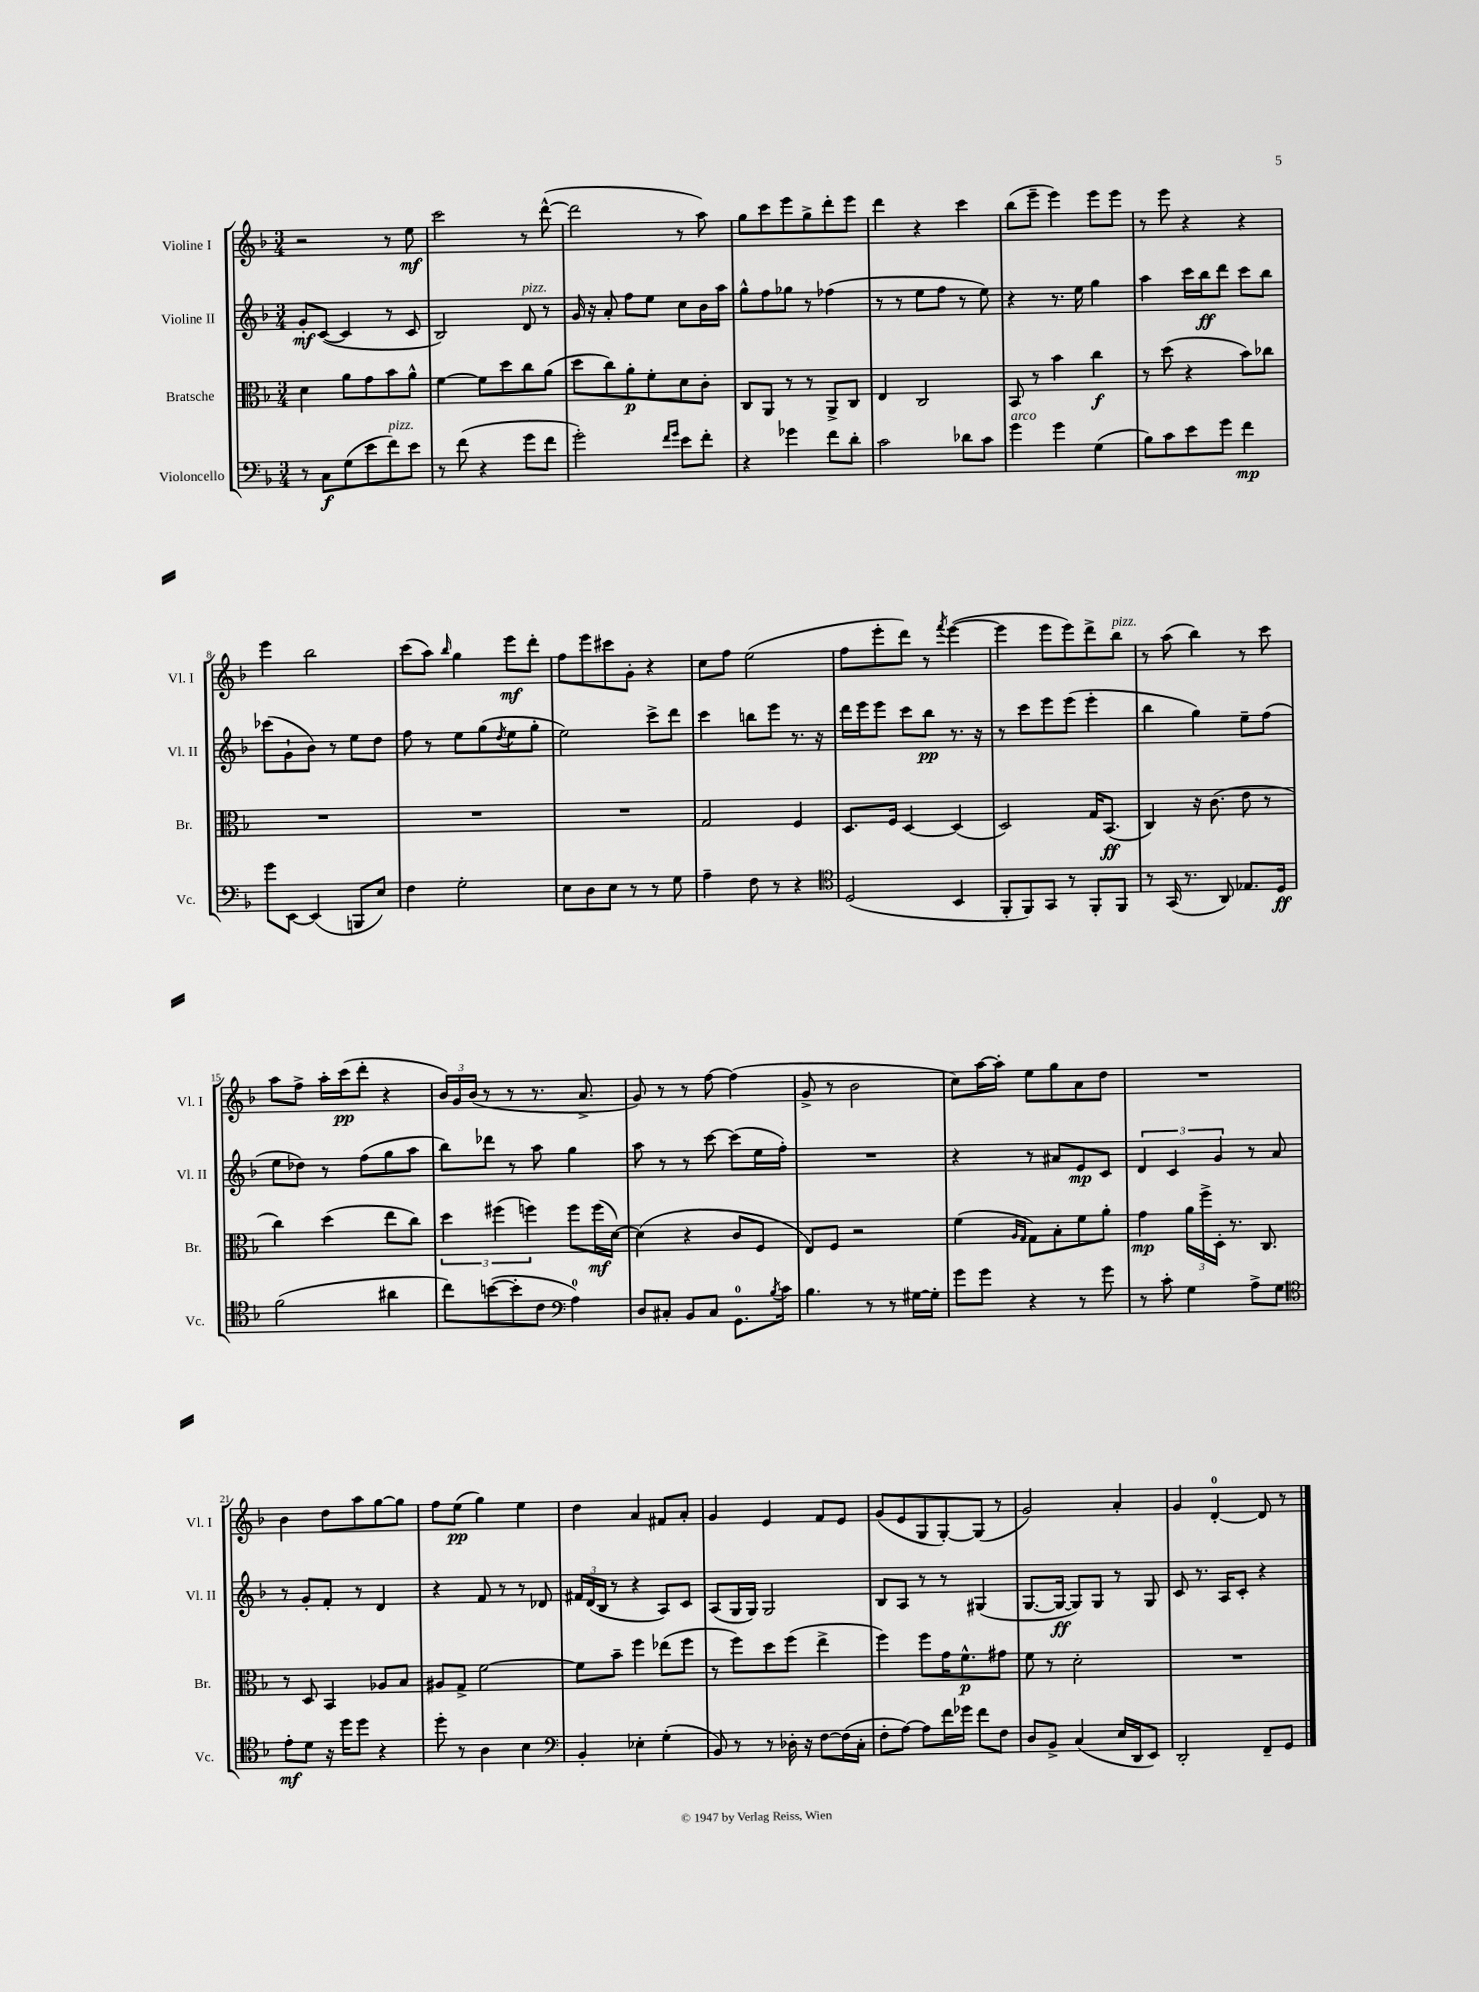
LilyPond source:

<<
\new StaffGroup <<
\new Staff = "s0" \with { instrumentName = "Violine I" shortInstrumentName = "Vl. I" } {
    \clef treble \key f \major \numericTimeSignature \time 3/4
    r2 r8 e''8\mf |
    c'''2 r8 d'''8~-^( |
    d'''2 r8 a''8) |
    g''8 c'''8 e'''8 g''8-> d'''8-. e'''8 |
    d'''4 r4 c'''4 |
    bes''8( e'''8-- e'''4) e'''8 e'''8 |
    r8 e'''8 r4 r4 |
    e'''4 bes''2 |
    c'''8( a''8) \grace { bes''16 } g''4 e'''8\mf d'''8-. |
    f''8 e'''8 cis'''8 g'8-. r4 |
    c''8 f''8 e''2( |
    f''8 e'''8-. d'''8) r8 \acciaccatura { f'''8 } e'''4~( |
    e'''4 e'''8 e'''8) d'''8-> bes''8^\markup { \italic "pizz." } |
    r8 a''8( bes''4) r8 c'''8 |
    a''8 f''8-> a''16-. c'''16\pp( d'''8-. r4 |
    \tuplet 3/2 { bes'16) g'16 bes'16( } r8 r8 r8. a'8.-> |
    g'8) r8 r8 f''8~ f''4( |
    g'8-> r8 bes'2 |
    c''8) a''16~ a''16-. e''8 g''8 a'8 d''8 |
    R2. |
    bes'4 d''8 a''8 g''8~ g''8 |
    f''8 e''8\pp( g''4) e''4 |
    d''4 a'4 fis'8 a'8-. |
    g'4 e'4 f'8 e'8 |
    g'8( e'8 g8 g8~-.) g8( r8 |
    g'2) a'4-. |
    g'4 d'4-0~-. d'8 r8 \bar "|." |
}
\new Staff = "s1" \with { instrumentName = "Violine II" shortInstrumentName = "Vl. II" } {
    \clef treble \key f \major \numericTimeSignature \time 3/4
    g'8-.\mf c'8~( c'4 r8 c'8 |
    bes2) d'8^\markup { \italic "pizz." } r8 |
    g'16 r16 a'8-. f''8 e''8 c''8 bes'16 a''16 |
    g''8-^ f''8 ges''8 r8 fes''4( |
    r8 r8 e''8 f''8 r8 e''8) |
    r4 r8. e''16 g''4 |
    a''4 c'''16 bes''16\ff d'''8 c'''8 bes''8 |
    ces'''8( g'8-! bes'8) r8 e''8 d''8 |
    f''8 r8 e''8 g''8( \acciaccatura { d''8 } e''8 g''8-. |
    e''2) c'''8-> d'''8 |
    c'''4 b''8 e'''8 r8. r16 |
    d'''16 e'''16 e'''8 c'''8 bes''8\pp r8. r16 |
    r8 c'''8 e'''8 e'''8( e'''4-. |
    bes''4 g''4) e''8-- f''8( |
    e''8 des''8) r8 f''8( g''8 a''8 |
    bes''8) des'''8 r8 a''8 g''4 |
    a''8 r8 r8 c'''8~ c'''8( e''16 f''16-.) |
    R2. |
    r4 r8 ais'8 e'8\mp c'8 |
    \tuplet 3/2 { d'4 c'4 g'4 } r8 a'8 |
    r8 g'8-. f'8-. r8 d'4 |
    r4 f'8 r8 r8 des'8 |
    \tuplet 3/2 { fis'16 d'16( bes16 } r8 r4 a8) c'8 |
    a8( g16 g16) g2 |
    bes8 a8 r8 r8 gis4( |
    g8.~ g16~\ff g8) g8 r8 g8 |
    c'8 r8. a16 c'8-. r4 \bar "|." |
}
\new Staff = "s2" \with { instrumentName = "Bratsche" shortInstrumentName = "Br." } {
    \clef alto \key f \major \numericTimeSignature \time 3/4
    d'4 a'8 g'8 bes'8 a'8-^ |
    f'4~ f'8 d''8 c''8 a'8( |
    d''8 c''8) a'8-.\p f'8-. d'8 c'8-. |
    c8 a,8 r8 r8 a,8-> c8 |
    e4 c2 |
    bes,8 r8 bes'4 c''4\f |
    r8 d''8( r4 bes'8) ces''8 |
    R2. |
    R2. |
    R2. |
    g2 f4 |
    d8. f16 d4~ d4( |
    d2) g16 bes,8.\ff( |
    c4) r16 c'8.( e'8 r8 |
    c''4) d''4( e''8 c''8) |
    \tuplet 3/2 { d''4 fis''4( f''4) } f''8 f''16\mf( d'16~) |
    d'4( r4 c'8 f8 |
    e8) f8 r2 |
    f'4( \grace { a16 g16 } g8) bes8-. f'8 a'8-. |
    g'4\mp \tuplet 3/2 { a'16 f''16-> d16-. } r8. c8. |
    r8 d8 bes,4 aes8 bes8 |
    ais8 g8-> f'2~ |
    f'8 bes'8-- f''4 ees''8( f''8 |
    r8 f''8) d''8 f''8( e''4-> |
    f''4) f''8 g'16 f'8.-^\p gis'8 |
    f'8 r8 d'2-. |
    R2. \bar "|." |
}
\new Staff = "s3" \with { instrumentName = "Violoncello" shortInstrumentName = "Vc." } {
    \clef bass \key f \major \numericTimeSignature \time 3/4
    r8 c8\f g8( e'8 f'8^\markup { \italic "pizz." }) e'8 |
    r8 f'8( r4 g'8 f'8 |
    g'2-.) \grace { f'16 g'16 } e'8 f'8-. |
    r4 ges'4 f'8 d'8-. |
    c'2 des'8 c'8 |
    g'4^\markup { \italic "arco" } g'4 g4( |
    bes8) c'8 e'8 g'8 f'4\mp |
    g'8 e,8~ e,4( b,,8 e8) |
    f4 g2-. |
    e8 d8 e8 r8 r8 g8 |
    a4-- f8 r8 r4 |
    \clef tenor d2( bes,4 |
    f,8-. f,8) g,8 r8 f,8-. f,8 |
    r8 g,16( r8. a,8) ees8. d16\ff |
    f'2( ais'4 |
    c''8) b'8~( b'8-. c'8 \clef bass a4-0) |
    d8 cis8-. bes,8 cis8 g,8.-0 \acciaccatura { bes8 } c'16 |
    bes4. r8 r8 gis16~ gis16-. |
    g'8 g'8 r4 r8 g'8 |
    r8 c'8-. g4 a8-> g8 |
    \clef tenor e'8-.\mf d'8 r16 d''16 d''8 r4 |
    d''8-. r8 a4 bes4 |
    \clef bass bes,4-. ees4-. g4-.( |
    bes,8) r8 r8 des16-. r16 f8~ f16( c16-. |
    f8-. a8~) a8 f'16 ges'16 f'8 f8 |
    d8 bes,8-> c4( e16 d,16 e,8) |
    d,2-. f,8-- g,8 \bar "|." |
}
>>
>>
